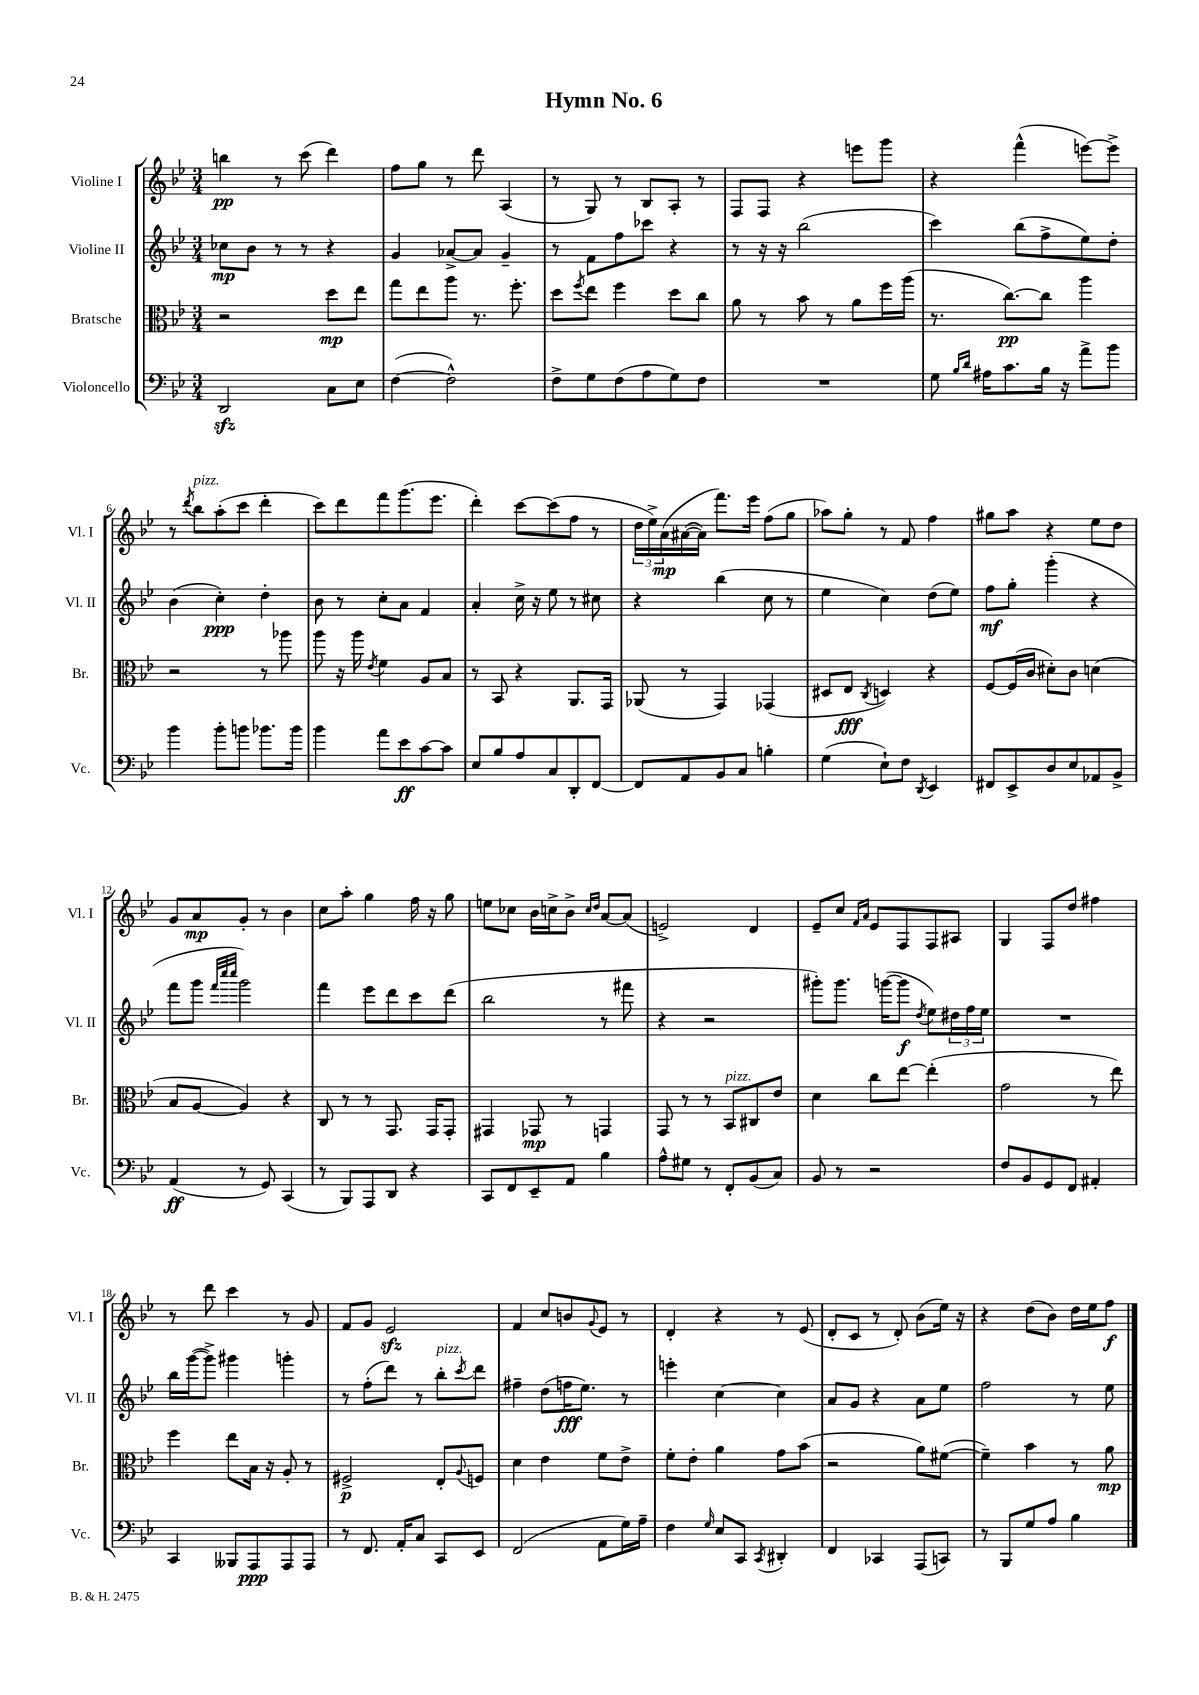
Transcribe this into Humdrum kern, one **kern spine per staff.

**kern	**kern	**kern	**kern
*staff4	*staff3	*staff2	*staff1
*clefF4	*clefC3	*clefG2	*clefG2
*k[b-e-]	*k[b-e-]	*k[b-e-]	*k[b-e-]
*M3/4	*M3/4	*M3/4	*M3/4
2DD/	2r	8cc-\L	4bb\
.	.	8b-\J	.
.	.	8r	8r
.	.	8r	(8ccc\
8C\L	8dd\L	4r	4ddd\)
8E-\J	8ee-\J	.	.
=	=	=	=
([4F\	8gg\L	4g/	8ff\L
.	8ee-\	.	8gg\J
2F^^\])	8aa\J	[8a-^/L	8r
.	8.r	8a-/]J	8ddd\
.	.	4g~/	(4A/
.	8.ff'\	.	.
=	=	=	=
8F^\L	8dd\L	8r	8r
.	8qff/	.	.
8G\	8ee-\J	8f\L	8G/)
(8F\	4ff\	8ff\	8r
8A\	.	8ccc-\J	8B-/L
8G\)	8dd\L	4r	8A'/J
8F\J	8cc\J	.	8r
=	=	=	=
2.r	8a\	8r	8F/L
.	8r	16r	8F/J
.	.	16r	.
.	8b-\	(2bb-\	4r
.	8r	.	.
.	8a\L	.	8eee\L
.	16ff\L	.	8ggg\J
.	(16aa\JJ	.	.
=	=	=	=
8G\	8.r	4ccc\)	4r
16qqB-/LL	.	.	.
16qqd/JJ	.	.	.
16A#\LK	.	.	.
8.c\	[8.cc\L)	.	.
.	.	(8bb-\L	(4fff^^\
16B-\Jk	8cc\]J	8ff^\	.
16r	.	.	.
8a^\L	4aa\	8ee-\)	[8eee\L)
8b-\J	.	8dd'\J	8eee^\]J
=	=	=	=
4b-\	2r	(4b-\	8r
.	.	.	8qddd/
.	.	.	8bb-\L
8b-'\L	.	4cc'\)	(8aa'\
8b\J	.	.	8ccc\J
8.b-\L	8r	4dd'\	4ddd'\
.	8aa-\	.	.
16b-\Jk	.	.	.
=	=	=	=
4b-\	8aa\	8b-\	8ccc\L)
.	16r	8r	8ddd\
.	16aa\	.	.
.	8qe-/	.	.
8a\L	4f\	8cc'\L	8fff\
8e-\	.	8a\J	(8.ggg\
[8c\	8A/L	4f/	.
.	.	.	8.eee-\J
8c\]J	8B-/J	.	.
=	=	=	=
8E-/L	8r	4a'/	4ddd'\)
8B-/	8BB-/	.	.
8A/	4r	16cc^\	[8ccc\L
.	.	16r	.
8C/	.	8ee-\	(8ccc\]
8DD'/	8.AA/L	8r	8ff\J
[8FF/J	.	8cc#\	8r
.	16GG/Jk	.	.
=	=	=	=
8FF/]L	(8AA-/	4r	24dd\LL
.	.	.	24ee-^\)
.	.	.	&(24a\
8AA/	8r	.	([16a#\
.	.	.	16a#\]JJ)
8BB-/	4GG/)	(4bb-\	8.fff\L&)
8C/J	.	.	.
.	.	.	16eee-\Jk
4B'\	(4GG-/	8cc\	(8ff\L
.	.	8r	8gg\J
=	=	=	=
(4G\	8D#/L	4ee-\	8aa-\L)
.	8E-/J	.	8gg'\J
.	8qC/	.	.
8E-`\L)	4D/)	4cc\)	8r
8F\J	.	.	8f/
8qDD/	.	.	.
4EE-/	4r	(8dd\L	4ff\
.	.	8ee-\J)	.
=	=	=	=
8FF#/L	[8F/L	8ff\L	8gg#\L
8EE-^/	(16F/]L	8gg'\J	8aa\J
.	16c/JJ	.	.
8D/	8d#'\L)	(4ggg'\	4r
8E-/	8c\J	.	.
8AA-/	(4d\	4r	8ee-\L
8BB-^/J	.	.	8dd\J
=	=	=	=
(4AA/	8B-/L	8fff\L	8g/L
.	[8A/J	8ggg\J	8a/
.	.	32qqfff/LLL	.
.	.	32qqcccc/	.
.	.	32qqcccc/JJJ	.
8r	4A/])	2ggg\)	8g'/J
8GG/)	.	.	8r
(4CC/	4r	.	4b-\
=	=	=	=
8r	8C/	4fff\	8cc\L
8BBB-/L)	8r	.	8aa'\J
8AAA/	8r	8eee-\L	4gg\
8DD/J	8.GG/	8ddd\	.
4r	.	8ccc\	16ff\
.	16GG/LK	.	16r
.	8GG'/J	(8ddd\J	8gg\
=	=	=	=
8CC/L	4GG#/	2bb-\	8ee\L
8FF/	.	.	8cc-\J
8EE-~/	8GG-/	.	16b-\LL
.	.	.	16cc^\J
8AA/J	8r	.	8b-^\J
.	.	.	16qqcc/LL
.	.	.	16qqdd/JJ
4B-\	4GG/	8r	[8a/L
.	.	8fff#\	(8a/]J
=	=	=	=
8A^^\L	8GG/	4r	2e^/)
8G#\J	8r	.	.
8r	8r	2r	.
8FF'/L	8BB-/L	.	.
(8BB-/	8C#/	.	4d/
8C/J)	8e-/J	.	.
=	=	=	=
8BB-/	4d\	8ggg#'\L)	8e-~/L
8r	.	8.ggg#\J	8cc/J
.	.	.	16qqf/LL
.	.	.	16qqa/JJ
2r	8cc\L	.	8e-/L
.	.	([16ggg\LK	.
.	[8ee-\J	8ggg\]J	8F/
.	.	8qdd/	.
.	(4ee-'\]	8ee-\L)	8F/
.	.	24dd#\L	8A#/J
.	.	24ff\	.
.	.	24ee-\JJ	.
=	=	=	=
8F/L	2g\	2.r	4G/
8BB-/	.	.	.
8GG/	.	.	8F/L
8FF/J	.	.	8dd/J
4AA#'/	8r	.	4ff#\
.	8ee-\)	.	.
=	=	=	=
4CC/	4ff\	16bb-\LL	8r
.	.	([16ggg\J	.
.	.	8ggg^\]J)	8ddd\
8BBB--/L	8ee-\L	4ggg#\	4ccc\
8AAA/	16B-\Jk	.	.
.	16r	.	.
8AAA/	8A'/	4ggg'\	8r
8AAA/J	8r	.	8g/
=	=	=	=
8r	2F#^/	8r	8f/L
8.FF/	.	(8ff'\L	8g/J
.	.	8ddd\J)	2e-/
16AA'/LK	.	.	.
8C/J	.	8r	.
8CC/L	8E-'/L	8bb-'\L	.
.	8qqA/	8qccc/	.
8EE-/J	8F/J	8ddd\J	.
=	=	=	=
(2FF/	4d\	4ff#~\	4f/
.	4e-\	(8dd\L	8cc/L
.	.	16ff\K	8b/
.	.	8.ee-\J)	.
.	.	.	8qqg/
8AA\L	8f\L	.	8e-/J
16G\L)	8e-^\J	8r	8r
16A~\JJ	.	.	.
=	=	=	=
4F\	8f'\L	4eee'\	4d'/
.	8e-'\J	.	.
16qqG/	.	.	.
8E-/L	4a\	[4cc\	4r
8CC/J	.	.	.
8qCC/	.	.	.
4DD#'/	8g\L	4cc\]	8r
.	(8b-\J	.	(8e-/
=	=	=	=
4FF/	2r	8a/L	8d'/L
.	.	8g/J	8c/J
4CC-/	.	4r	8r
.	.	.	8d'/)
(8AAA/L	8a\L)	8a\L	(8b-\L
8CC/J)	([8f#\J	8ee-\J	16ee-\Jk)
.	.	.	16r
=	=	=	=
8r	4f#~\])	2ff\	4r
8BBB-/L	.	.	.
8G/	4b-\	.	(8dd\L
8A/J	.	.	8b-\J)
4B-\	8r	8r	16dd\LL
.	.	.	16ee-\J
.	8a\	8ee-\	8ff\J
==	==	==	==
*-	*-	*-	*-
